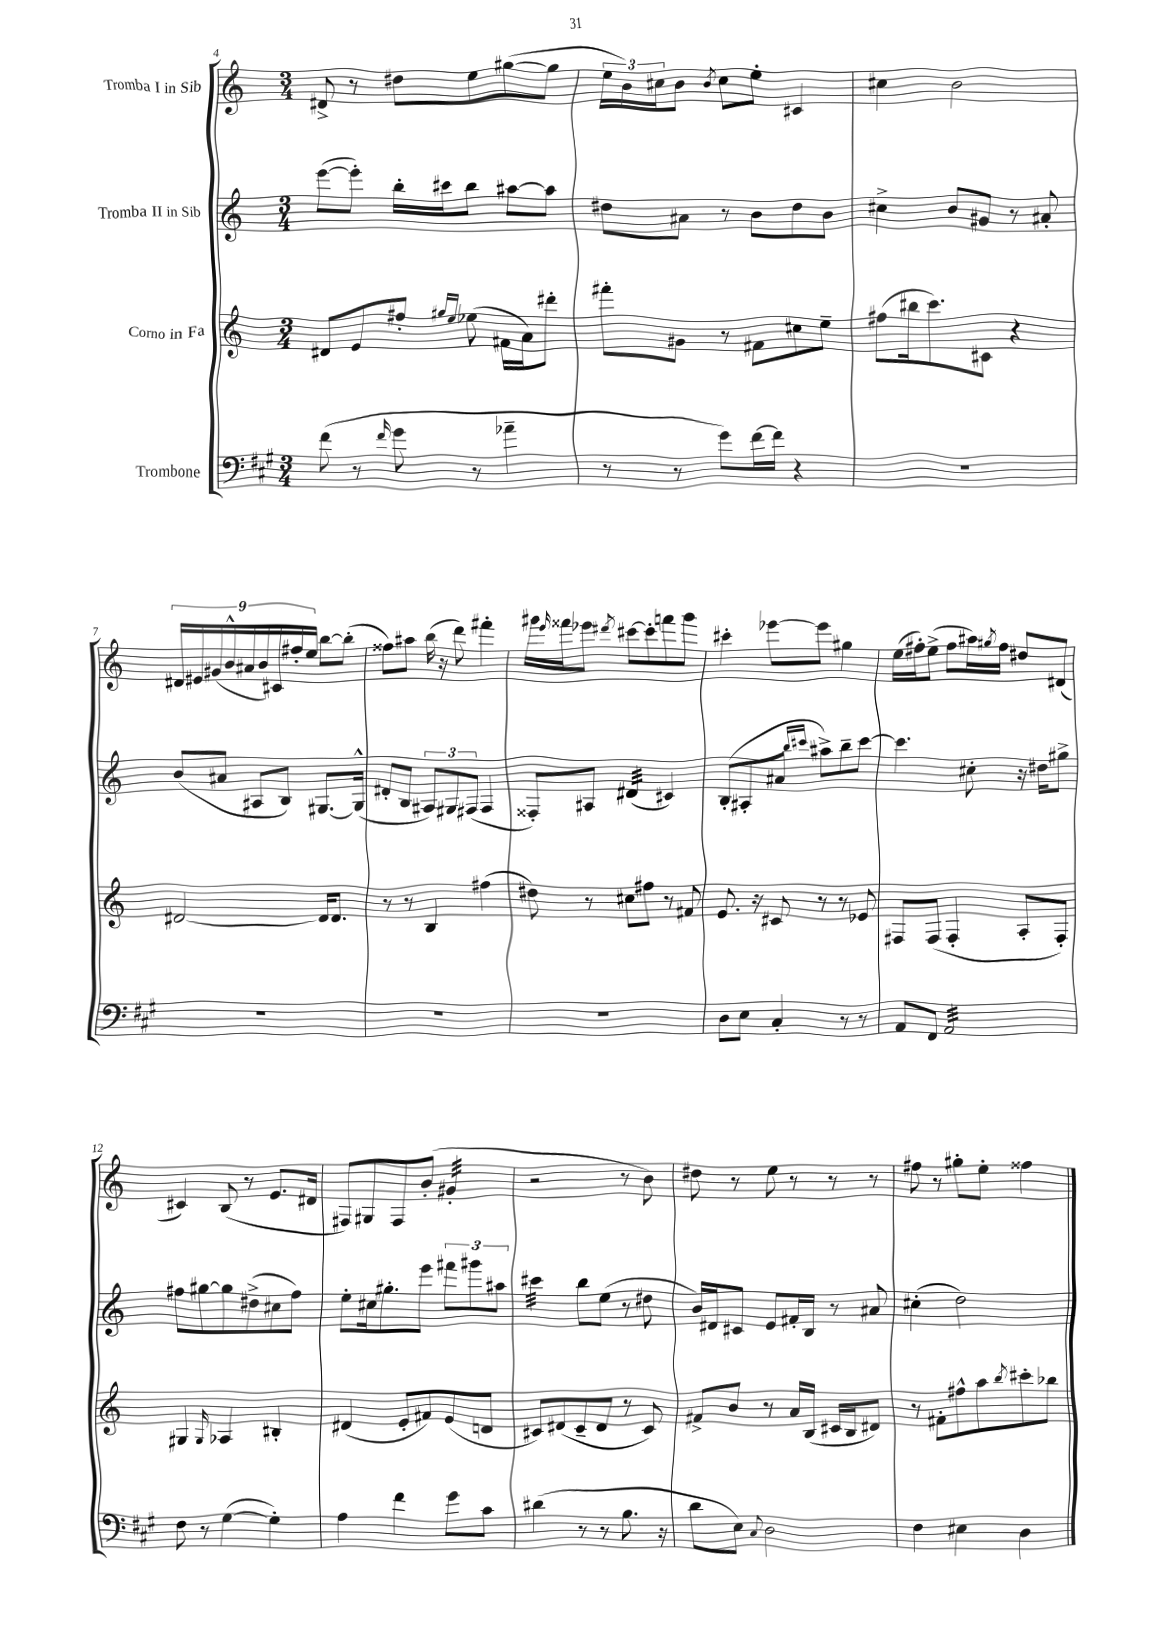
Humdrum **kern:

**kern	**kern	**kern	**kern
*staff4	*staff3	*staff2	*staff1
*clefF4	*clefG2	*clefG2	*clefG2
*k[f#c#g#]	*k[]	*k[]	*k[]
*M3/4	*M3/4	*M3/4	*M3/4
(8f#	8d#	([8eee	8d#^
8r	8e	8eee'])	8r
16qqf#	.	.	.
8g#	8ff#'	16bb'	8dd#
.	.	16ccc#	.
.	16qqgg#	.	.
.	16qqee	.	.
8r	(8ee-	8bb	8ee
4a-~	16f#	[8aa#	([8gg#
.	16a)	.	.
.	8ddd#'	8aa#]	8gg#]
=	=	=	=
8r	8fff#'	8dd#	24ee
.	.	.	24b)
.	.	.	24cc#
8r	8g#	8a#	8b
.	.	.	8qb
8g#)	8r	8r	8cc#
[16f#	8f#	8b	8ee'
16f#]	.	.	.
4r	8cc#	8dd#	4c#
.	8ee~	8b	.
=	=	=	=
2.r	(8ff#	4cc#^	4cc#
.	16bb#	.	.
.	8.ccc)	.	.
.	.	8b	2b
.	8c#	8g#	.
.	4r	8r	.
.	.	8a#'	.
=	=	=	=
2.r	[2d#	(8b	18d#
.	.	.	18e#
.	.	.	(18g#
.	.	8a#	.
.	.	.	18b^^
.	.	.	18a#
.	.	8A#	.
.	.	.	18b)
.	.	.	18c#
.	.	8B)	.
.	.	.	18ff#'
.	.	.	18ee
.	16d#]	[8.G#	[8bb
.	8.d#	.	.
.	.	.	(8bb']
.	.	(16G#^^]	.
=	=	=	=
2.r	8r	8d#'	8ff##)
.	8r	8B	8aa#
.	4B	12A#)	(16bb
.	.	.	16r
.	.	12G#	.
.	.	.	8ddd)
.	.	(12F#	.
.	(4ff#	4F#	4fff#'
=	=	=	=
2.r	8dd#)	8F##')	16ggg#
.	.	.	16qqeee
.	.	.	16fff##
.	8r	8A#	8eee-
.	.	.	8qddd#
.	8cc#	(4d#	[8ccc#
.	8ff#	.	8ccc#']
.	8r	4c#)	8fff
.	8f#	.	8ggg#
=	=	=	=
8D	8.e	(8B'	4ccc#'
8E	.	8A#'	.
.	16r	.	.
4C#'	8c#	8a#	[8eee-
.	.	16qqbb	.
.	.	16qqccc#	.
.	8r	8aa#^)	8eee-]
8r	8r	8bb~	4gg#
8r	8e-	[8ccc#	.
=	=	=	=
8AA	8F#	4.ccc#]	(16ee
.	.	.	16ff#')
8FF#	(8F#	.	(8ee^
2AA	4F#'	.	8ff#
.	.	8cc#'	16aa#)
.	.	.	8qgg#
.	.	.	16ff#
.	8A'	16r	8dd#
.	.	16dd#	.
.	8F#')	8gg#^	(8d#
=	=	=	=
8F#	4G#	8ff#	4c#)
8r	.	[8gg#	.
.	16qqG#	.	.
([4G#	4A-	8gg#]	(8B
.	.	(8dd#^	8r
4G#'])	4B#'	8cc#	8.e
.	.	8ff#)	.
.	.	.	16d#
=	=	=	=
4A	(4d#	8ee'	8F#)
.	.	16cc#	8G#
.	.	8.gg#'	.
4f#	8e'	.	8F#
.	8f#)	8eee	(8b'
8g#	(8e	12fff#	4g#'
.	.	12ggg#	.
8c#	8d	.	.
.	.	12aa#	.
=	=	=	=
(4d#	8c#)	4ccc#	2r
.	(8d#	.	.
8r	8c#~	8bb	.
8r	8d#	(8ee	.
8.B	8r	8r	8r
.	8c#)	8dd#	8b)
16r	.	.	.
=	=	=	=
8d	8f#^	16b)	8dd#
.	.	16d#	.
8E)	8b	8c#	8r
8qqC#	.	.	.
2D	8r	8e	8ee
.	16a	16f#'	8r
.	(16B	16B	.
.	16c#	8r	8r
.	16B	.	.
.	8d#)	8a#	8r
=	=	=	=
4F#	8r	(4cc#'	8ff#
.	8f#'	.	8r
4E#	8ff#^^	2dd)	8gg#'
.	8aa	.	8ee'
.	8qbb	.	.
4D	8ccc#'	.	4ff##
.	8bb-	.	.
==	==	==	==
*-	*-	*-	*-
